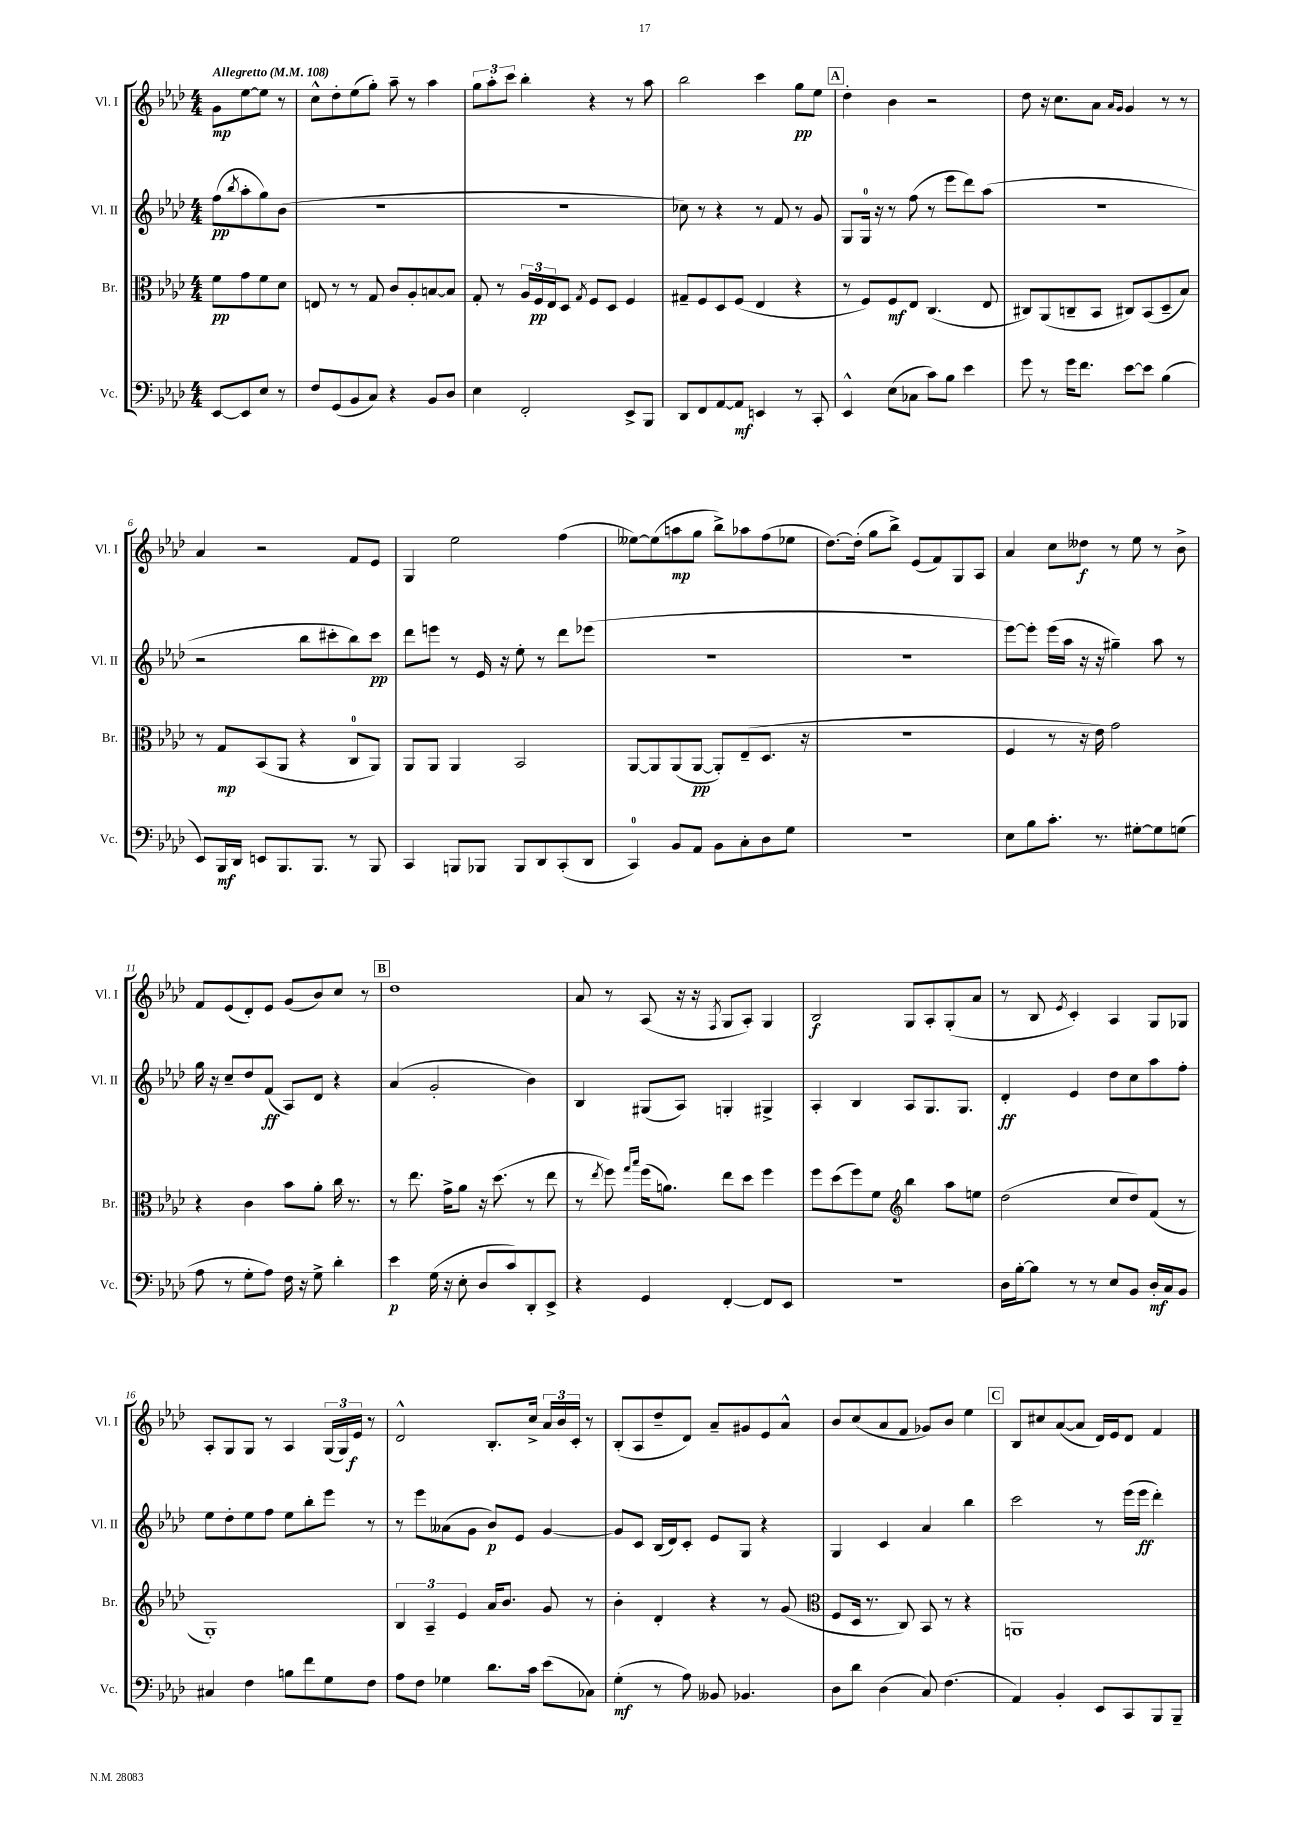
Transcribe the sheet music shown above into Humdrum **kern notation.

**kern	**kern	**kern	**kern
*staff4	*staff3	*staff2	*staff1
*clefF4	*clefC3	*clefG2	*clefG2
*k[b-e-a-d-]	*k[b-e-a-d-]	*k[b-e-a-d-]	*k[b-e-a-d-]
*M4/4	*M4/4	*M4/4	*M4/4
*MM108	*MM108	*MM108	*MM108
[8EE-/L	8f\L	(8ff\L	8g\L
.	.	8qbb-/	.
8EE-/]	8g\	8aa-'\	[8ee-\
8E-/J	8f\	8gg\)	8ee-\]J
8r	8d-\J	(8b-\J	8r
=	=	=	=
8F/L	8E/	1r	8cc^^\L
(8GG/	8r	.	8dd-'\
8BB-/	8r	.	(8ee-\
8C/J)	8G/	.	8gg'\J)
4r	8c/L	.	8aa-~\
.	8A-'/	.	8r
8BB-/L	[8B/	.	4aa-\
8D-/J	8B/]J	.	.
=	=	=	=
4E-\	8G'/	1r	12gg\L
.	.	.	12aa-'\
.	8r	.	.
.	.	.	12ccc\J
2FF'/	24A-/LL	.	4bb-'\
.	24F/	.	.
.	24E-/J	.	.
.	8D-/J	.	.
.	8qG/	.	.
.	8F/L	.	4r
.	8D-/J	.	.
8EE-^/L	4F/	.	8r
8BBB-/J	.	.	8aa-\
=	=	=	=
8DD-/L	8G#~/L	8cc-\)	2bb-\
8FF/	8F/	8r	.
[8AA-/	8D-/	4r	.
8AA-/]J	(8F/J	.	.
4EE/	4E-/	8r	4ccc\
.	.	8f/	.
8r	4r	8r	8gg\L
8CC'/	.	8g/	8ee-\J
=	=	=	=
4EE-^^/	8r	8G/L	4dd-'\
.	8F/L)	16G/Jk	.
.	.	16r	.
(8E-\L	8F/	8r	4b-\
8C-\J	8E-/J	(8ff\	.
8c\L)	(4.C/	8r	2r
8B-\J	.	8eee-\L	.
4e-\	.	8ddd-\)	.
.	8E-/	(8aa-\J	.
=	=	=	=
8g\	8C#/L)	1r	8dd-\
8r	(8AA-/	.	16r
.	.	.	8.cc\L
16g\LK	8C~/	.	.
8.f\J	.	.	.
.	8BB-/J	.	8a-\J
.	.	.	16qqa-/LL
.	.	.	16qqg/JJ
[8e-\L	8C#/L)	.	4g/
8e-\]J	(8BB-/	.	.
(4B-\	8D-~/	.	8r
.	8B-/J)	.	8r
=	=	=	=
8EE-/L)	8r	2r	4a-/
16BBB-/L	8G/L	.	.
16DD-/JJ	.	.	.
8EE/L	(8BB-/	.	2r
8.BBB-/	8AA-/J	.	.
.	4r	8bb-\L	.
8.BBB-/J	.	.	.
.	.	8ccc#'\	.
8r	8C/L	8bb-\)	8f/L
8BBB-/	8AA-/J)	8ccc#\J	8e-/J
=	=	=	=
4CC/	8AA-/L	8ddd-\L	4G/
.	8AA-/J	8eee\J	.
8BBB/L	4AA-/	8r	2ee-\
8BBB-/J	.	16e-/	.
.	.	16r	.
8BBB-/L	2BB-/	8ee-'\	.
8DD-/	.	8r	.
(8CC'/	.	8ddd-\L	(4ff\
8DD-/J	.	(8eee-\J	.
=	=	=	=
4CC/)	[8AA-/L	1r	[8ee--\L)
.	8AA-/]	.	(8ee--\]
8BB-/L	(8AA-/	.	8aa\
8AA-/J	[8AA-/J	.	8gg\J
8BB-\L	8AA-'/]L)	.	8bb-^\L)
8C'\	(8E-~/	.	8aa-\
8D-\	8.D-/J	.	(8ff\
8G\J	.	.	8ee-\J
.	16r	.	.
=	=	=	=
1r	1r	1r	[8.dd-\L)
.	.	.	(16dd-'\]Jk
.	.	.	8gg\L
.	.	.	8bb-^\J)
.	.	.	(8e-/L
.	.	.	8f/)
.	.	.	8G/
.	.	.	8A-/J
=	=	=	=
8E-\L	4F/	[8eee-\L)	4a-/
8B-\	.	8eee-'\]J	.
8.c'\J	8r	(16eee-\LL	8cc\L
.	.	16aa-\JJ	.
.	16r	16r	8dd--\J
8.r	16e-\)	16r	.
.	2g\	4gg#~\)	8r
[8G#'\L	.	.	8ee-\
8G#\]	.	8aa-\	8r
(8G\J	.	8r	8b-^\
=	=	=	=
8A-\	4r	16gg\	8f/L
.	.	16r	.
8r	.	8cc~/L	(8e-/
8G'\L	4c\	8dd-/	8d-'/)
8A-\J)	.	(8f/J	8e-/J
16F\	8b-\L	8A-/L)	(8g/L
16r	.	.	.
8G^\	8a-'\J	8d-/J	8b-/)
4d-'\	16cc\	4r	8cc/J
.	8.r	.	.
.	.	.	8r
=	=	=	=
4e-\	8r	(4a-/	1dd-
.	8.ee-\	.	.
(16G\	.	2g'/	.
16r	16g^\LK	.	.
8E-'\	8a-\J	.	.
8D-/L	16r	.	.
.	(8.dd-\	.	.
8c/)	.	.	.
8DD-'/	8r	4b-\)	.
8EE-^/J	8ee-\	.	.
=	=	=	=
4r	8r	4B-/	8a-/
.	8qee-/	.	.
.	8ff\)	.	8r
.	16qqgg/LL	.	.
.	16qqbb-/JJ	.	.
4GG/	(16ff\LK	(8G#/L	(8A-/
.	8.a\J)	.	.
.	.	8A-/J)	16r
.	.	.	16r
.	.	.	8qF/
[4FF'/	8ee-\L	4G'/	8G/L
.	8dd-\J	.	8A-'/J)
8FF/]L	4ff\	4G#^/	4G/
8EE-/J	.	.	.
=	=	=	=
1r	8ff\L	4A-'/	2B-/
.	(8dd-\	.	.
.	8ff\)	4B-/	.
.	8f\J	.	.
*	*clefG2	*	*
.	4bb-\	8A-/L	8G/L
.	.	8.G/	8A-'/
.	8aa-\L	.	(8G'/
.	.	8.G/J	.
.	8ee\J	.	8a-/J
=	=	=	=
16D-\LL	(2dd-\	4d-'/	8r
[16B-'\J	.	.	.
8B-\]J	.	.	8B-/
.	.	.	8qe-/
8r	.	4e-/	4c'/)
8r	.	.	.
8E-/L	8cc/L	8dd-\L	4A-/
8BB-/J	8dd-/)	8cc\	.
16D-'/LL	(8f/J	8aa-\	8G/L
16C/J	.	.	.
8BB-/J	8r	8ff'\J	8G-/J
=	=	=	=
4C#/	1G')	8ee-\L	8A-'/L
.	.	8dd-'\	8G/
4F\	.	8ee-\	8G/J
.	.	8ff\J	8r
8B\L	.	8ee-\L	4A-/
8f\	.	8bb-'\	.
8G\	.	8eee-\J	(24G/LL
.	.	.	24G/)
.	.	.	24e-/JJ
8F\J	.	8r	8r
=	=	=	=
8A-\L	6B-/	8r	2d-^^/
8F\J	.	8eee-\L	.
.	6A-~/	.	.
4G-\	.	(8a--\	.
.	6e-/	.	.
.	.	8g\J	.
8.d-\L	16a-/LK	8b-/L)	8.B-'/L
.	8.b-/J	.	.
.	.	8e-/J	.
16c\Jk	.	.	16cc^/Jk
(8e-\L	8g/	[4g/	24a-/LL
.	.	.	24b-/
.	.	.	24c'/JJ
8C-\J)	8r	.	8r
=	=	=	=
(4G'\	4b-'\	8g/]L	(8B-'/L
.	.	8c/J	8A-/
8r	4d-'/	(16B-/LL	8dd-~/
.	.	16d-/J)	.
8A-\)	.	8c'/J	8d-/J)
8BB--/	4r	8e-/L	8a-~/L
4.BB-/	.	8G/J	8g#/
.	8r	4r	8e-/
.	(8g/	.	8a-^^/J
=	=	=	=
*	*clefC3	*	*
8D-\L	8F/L	4G/	8b-/L
8d-\J	16D-/Jk	.	(8cc/
.	8.r	.	.
(4D-\	.	4c/	8a-/
.	8C/)	.	8f/J
8C/)	8BB-/	4a-/	8g-/L)
(4.F\	8r	.	8b-/J
.	4r	4bb-\	4ee-\
=	=	=	=
4AA-/)	1AA	2ccc\	8B-/L
.	.	.	8cc#/
4BB-'/	.	.	([8a-/
.	.	.	8a-/]J
8EE-/L	.	8r	16d-/LL)
.	.	.	16e-/J
8CC/	.	(16eee-\LL	8d-/J
.	.	16eee-\JJ	.
8BBB-/	.	4ddd-'\)	4f/
8BBB-~/J	.	.	.
==	==	==	==
*-	*-	*-	*-
